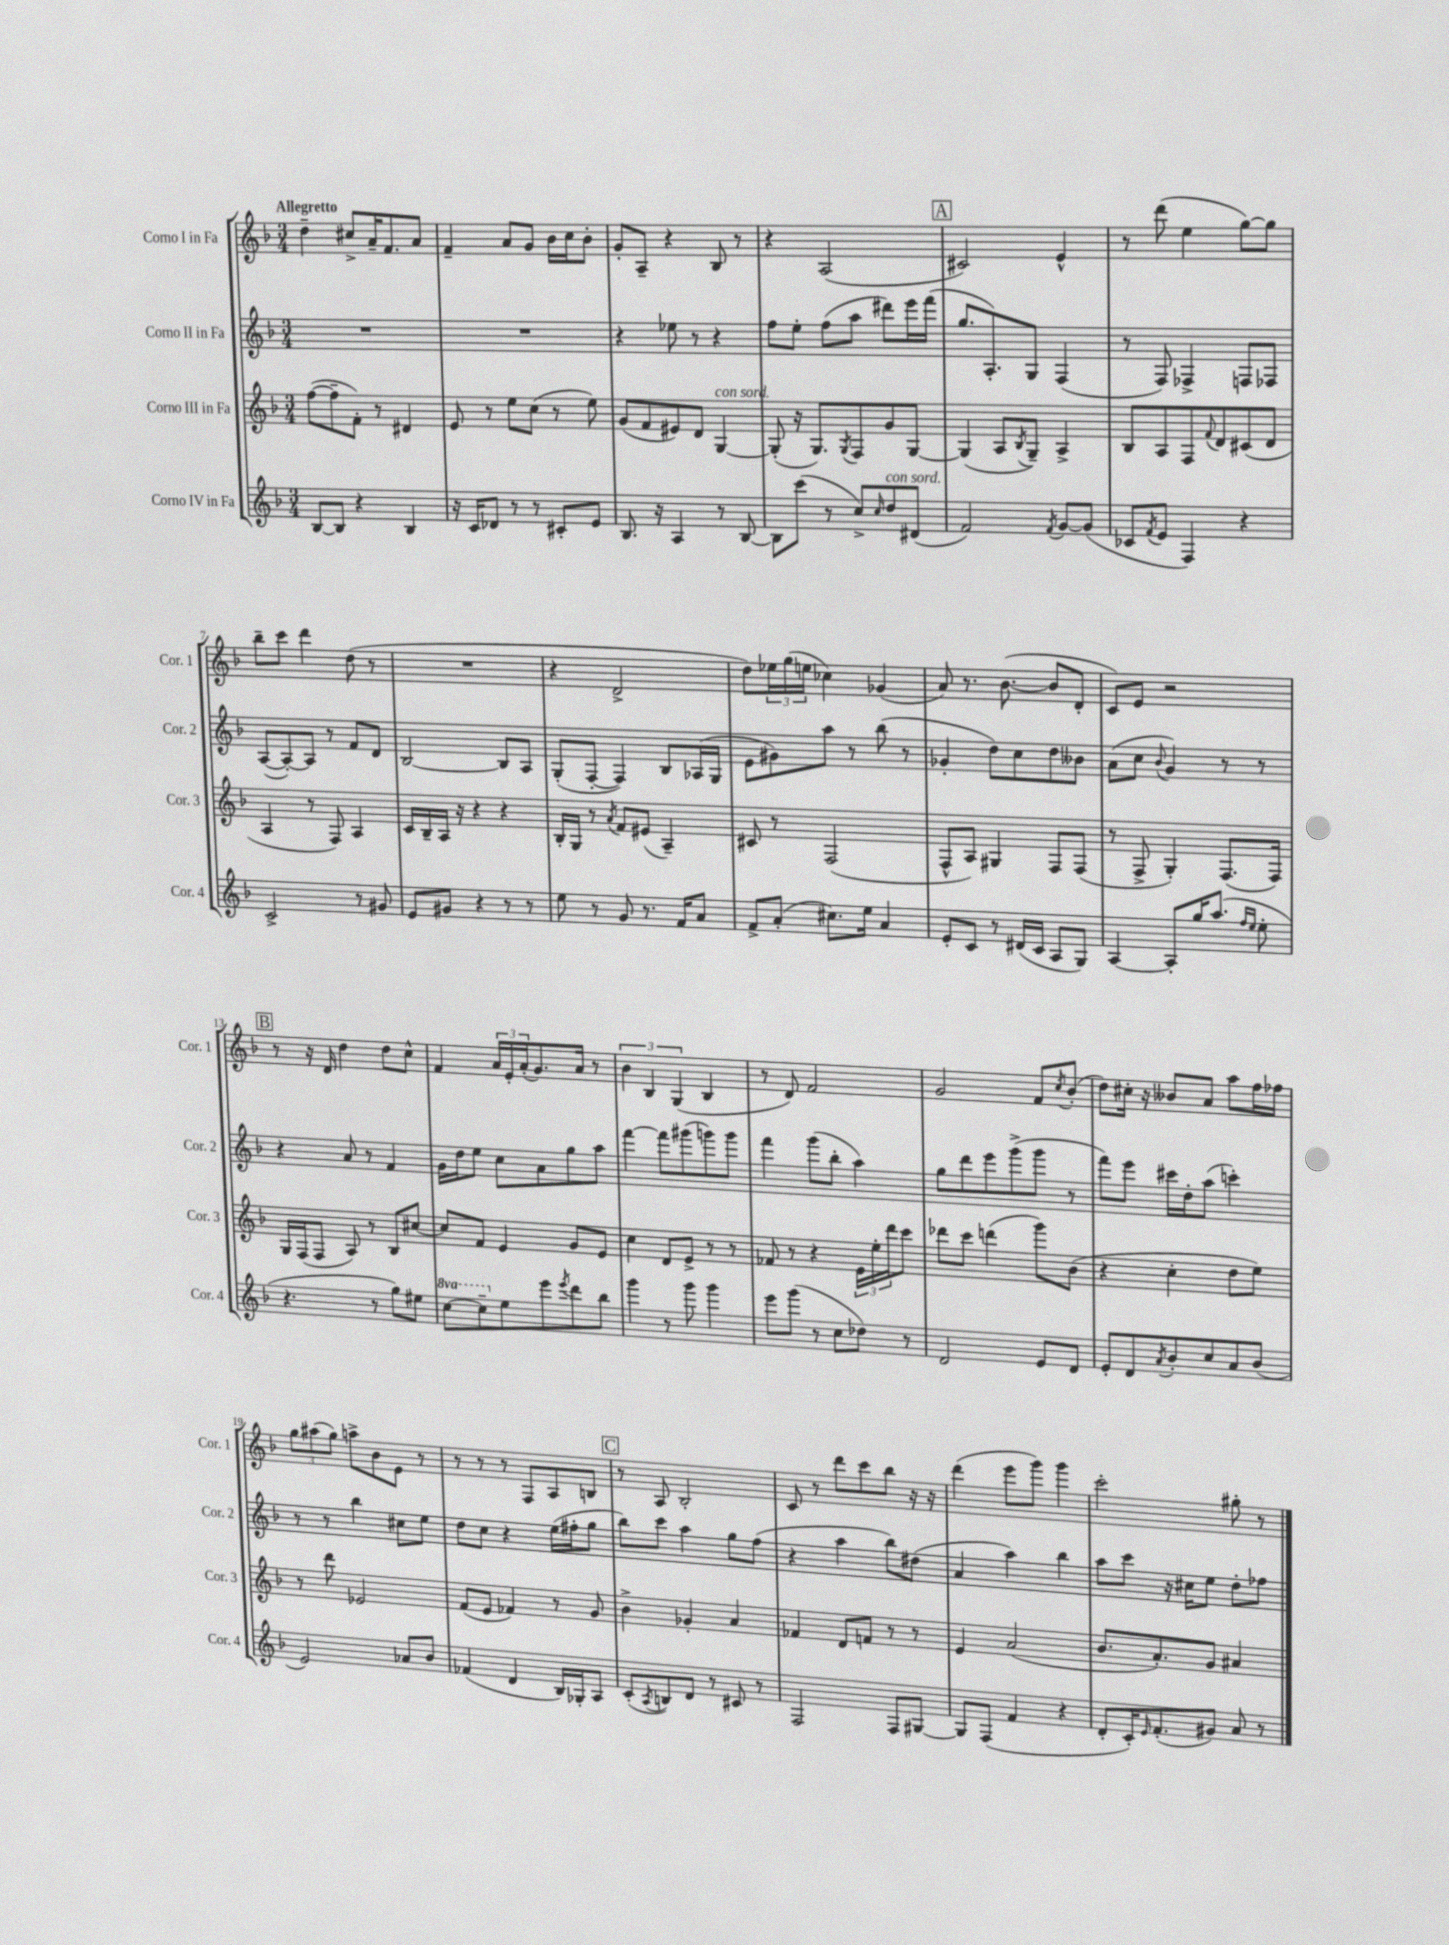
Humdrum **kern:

**kern	**kern	**kern	**kern
*part4	*part3	*part2	*part1
*staff4	*staff3	*staff2	*staff1
*I"Corno IV in Fa	*I"Corno III in Fa	*I"Corno II in Fa	*I"Corno I in Fa
*I'Cor. 4	*I'Cor. 3	*I'Cor. 2	*I'Cor. 1
*clefG2	*clefG2	*clefG2	*clefG2
*k[b-]	*k[b-]	*k[b-]	*k[b-]
*M3/4	*M3/4	*M3/4	*M3/4
=1	=1	=1	=1
!	!	!	!LO:TX:a:B:t=Allegretto
[8B-/L	([8ff\L	2.r	4dd~\
8B-/J]	8ff~\]	.	.
4r	8f'\J)	.	8cc#X^/L
.	8r	.	16a~/K
.	.	.	8.f/
4B-/	4d#X/	.	.
.	.	.	8a/J
=2	=2	=2	=2
16r	8e/	2.r	4f~/
16c/KL	.	.	.
8d-X/J	8r	.	.
8r	8ee\L	.	8a/L
8r	(8cc\J	.	8g/J
8c#X'/L	8r	.	16b-\LL
.	.	.	16cc\J
8e/J	8ee\)	.	8b-'\J
=3	=3	=3	=3
8.B-/	(8g/L	4r	8g'/L
.	8f/	.	8A~/J
16r	.	.	.
4A/	8e#X/)	8ee-X\	4r
.	8d/J	8r	.
!	!LO:TX:a:i:t=con sord.	!	!
8r	[4G/	4r	8B-/
[8B-/	.	.	8r
=4	=4	=4	=4
8B-\L]	(8G'/]	8ff\L	4r
(8ccc\J	16r	8ee'\J	.
.	8.G/L)	.	.
8r	.	(8ff\L	(2A/
.	8qG/	.	.
8cc^/L)	8F/	8aa\J	.
16qqcc/	.	.	.
!LO:TX:a:i:t=con sord.	!	!	!
8dd/	8g/	8ddd#X\L)	.
(8d#X/J	[8G/J	16eee\L	.
.	.	(16fff\JJ	.
!!LO:REH:place=s1:t=A
=5	=5	=5	=5
2f/)	(4G/]	8.gg/L	2c#X/)
.	.	8.A'/)	.
.	8A/L	.	.
.	8qB-/	.	.
.	8G~/J)	8G/J	.
8qf/	.	.	.
[8g/L	4A^/	(4F/	4e^^/
(8g/J]	.	.	.
=6	=6	=6	=6
8c-X/L	8B-/L	8r	8r
8qf/	.	.	.
8e/J	8A/	8F/)	(8ddd\
4F/)	8F/	4F-X^/	4ee\
.	8qqf/	.	.
.	8d/	.	.
4r	(8c#X/	8Fn/L	[8gg\L)
.	8d/J	8F-X/J	8gg\J]
!!LO:LB:g=z
=7	=7	=7	=7
2c^/	4A/	([8A/L	8bb-~\L
.	.	8A'/_)	8ccc\J
.	8r	8A/J]	4ddd\
.	8F/)	8r	.
8r	4A/	8f/L	(8dd\
8g#X/	.	8d/J	8r
=8	=8	=8	=8
8e/L	16c/LL	[2B-/	2.r
.	16B-~/	.	.
8g#X/J	16A/JJ	.	.
.	16r	.	.
4r	4r	.	.
8r	4r	8B-/L]	.
8r	.	8A/J	.
=9	=9	=9	=9
8ee\	16B-'/LL	(8G'/L	4r
.	16G/JJ	.	.
8r	8r	[8F'/J	.
.	8qa/	.	.
8g/	8f/L	4F/])	2d^/
8.r	(8e#X/J	.	.
.	4A~/)	8B-/L	.
16f/KL	.	.	.
8a/J	.	(16A-X/L	.
.	.	16G/JJ	.
=10	=10	=10	=10
8f^/L	8c#X/	8e\L	8dd\L)
(8a'/J	8r	8g#X\)	24ee-X\L
.	.	.	(24gg\
.	.	.	24een\JJ
8.cc#X\L)	(2F/	8aa\J	4cc-X\)
.	.	8r	.
16ee\Jk	.	.	.
4a/	.	(8bb-\	(4g-X/
.	.	8r	.
=11	=11	=11	=11
8e'/L	8F^^/L	4g-X'/	8a/)
8c/J	8A/J)	.	8.r
8r	4G#X/	8dd\L)	.
.	.	.	([8.b-\
(16d#X/LL	.	8cc\	.
16c/JJ	.	.	.
8A/L	8F/L	8dd\	8b-/L]
8G/J)	(8F/J	8b--X\J	8d'/J
=12	=12	=12	=12
[4A/	8r	(8a\L	8c/L)
.	8F^/	8cc\J	8e/J
.	.	8qqb-/	.
8A'/L]	4G'/)	4g/)	2r
16gg/K	.	.	.
(8.aa/J	.	.	.
.	(8.F/L	8r	.
16qqff/LL	.	.	.
16qqee/JJ	.	.	.
8ee'\	.	8r	.
.	16F/Jk)	.	.
!!LO:LB:g=z
!!LO:REH:place=s1:t=B
=13	=13	=13	=13
4.r	16G/LL	4r	8r
.	(16F/J	.	.
.	8F/J	.	16r
.	.	.	16d/
.	8A/)	8a/	4dd\
8r	8r	8r	.
8gg\L)	8B-/L	4f/	8dd\L
8ee#X\J	[8cc#X/J	.	8cc^^\J
=14	=14	=14	=14
*8va	*	*	*
[8ccc\L	8cc#/L]	16g\LL	4f/
.	.	16dd\J	.
8ccc~\]	8f/J	8ee\J	.
*X8va	*	*	*
8ee\	4e/	8cc\L	24a/LL
.	.	.	24e'/
.	.	.	(24a'/J
8eee\	.	8a\	8.g/)
8qeee/	.	.	.
8ddd\	8g/L	8gg\	.
.	.	.	16a/Jk
8bb-\J	8e/J	8aa\J	8r
=15	=15	=15	=15
4ggg\	4cc\	[4fff\	6b-\
.	.	.	6B-/
8r	8d/L	8fff\L]	.
.	.	.	(6G/
8ggg\	8e^/J	(8ggg#X\	.
4ggg\	8r	8gggn\)	4B-/
.	8r	8ggg\J	.
=16	=16	=16	=16
8eee\L	8f-X/	4fff\	8r
(8ggg\J	8r	.	8d/)
8r	4r	(8ggg\L	2f/
8cc\L	.	8bb-'\J	.
8dd-X\J)	24e\LL	4aa\)	.
.	24ee'\	.	.
.	24ddd\J	.	.
8r	8ccc\J	.	.
=17	=17	=17	=17
2d/	8ddd-X\L	8gg\L	2g/
.	8ccc\J	8ddd\	.
.	(4dddn\	8eee\	.
.	.	(8ggg^\	.
8e/L	8ggg\L)	8ggg\J	8f/L
.	.	.	8qcc/
8d/J	(8b-\J	8r	(8b-'/J
=18	=18	=18	=18
8e'/L	4r	8fff\L)	8dd\L)
8d/	.	8eee\J	16cc#X'\Jk
.	.	.	16r
8qa/	.	.	.
8b-'/	4cc'\	16ccc#X\LL	8b--X/L
.	.	16dd'\J	.
8cc/	.	(8aa\J	8a/J
8a/	8dd\L	4cccn'\)	8aa\L
(8b-/J	8ee\J)	.	16ff\L
.	.	.	16ff-X\JJ
!!LO:LB:g=z
=19	=19	=19	=19
2e/)	8r	8r	12gg\L
.	.	.	(12aa#X\
.	8ddd\	8r	.
.	.	.	12gg\J)
.	2e-X/	4bb-\	8aan^\L
.	.	.	8b-\
8a-X/L	.	8cc#X\L	8e\J
8b-/J	.	8ee\J	8r
=20	=20	=20	=20
(4f-X/	(8f/L	8dd\L	8r
.	8e/J	8cc\J	8r
4d/	4f-X/)	4r	8r
.	.	.	8F/L
16B-/LL)	8r	(16ee\LL	8A/
16G-X'/J	.	16ff#X'\J	.
8A/J	8g/	8gg\J	8Bn/J
!!LO:REH:place=s1:t=C
=21	=21	=21	=21
(8c'/L	4b-^\	8bb-\L)	8r
8qA/	.	.	.
8Bn/)	.	8ccc\J	8A/
8d/J	4g-X'/	4aa\	2B-'/
8r	.	.	.
8c#X/	4a/	8gg\L	.
8r	.	(8ff\J	.
=22	=22	=22	=22
2F/	4f-X/	4r	8c/
.	.	.	8r
.	8d/L	4aa\	8ddd\L
.	8fn/J	.	8ccc\
8F/L	8r	8bb-\L)	8bb-\J
[8G#X/J	8r	(8dd#X\J	16r
.	.	.	16r
=23	=23	=23	=23
8G#/L]	4e/	4a/	(4ddd\
(8F/J	.	.	.
4f/	(2a/	4aa\)	8eee\L
.	.	.	8ggg\J)
4r	.	4bb-\	4ggg\
=24	=24	=24	=24
8d'/L	8.b-/L	8aa\L	2ccc'\
16c'/K)	.	8ccc\J	.
16qqe/	.	.	.
(8.f'/	8.a'/)	.	.
.	.	16r	.
.	.	16cc#X\KL	.
8g#X/J)	8g/J	8ee\J	.
8a/	4a#X/	8dd'\L	8gg#X'\
8r	.	8ff-X\J	8r
==	==	==	==
*-	*-	*-	*-
